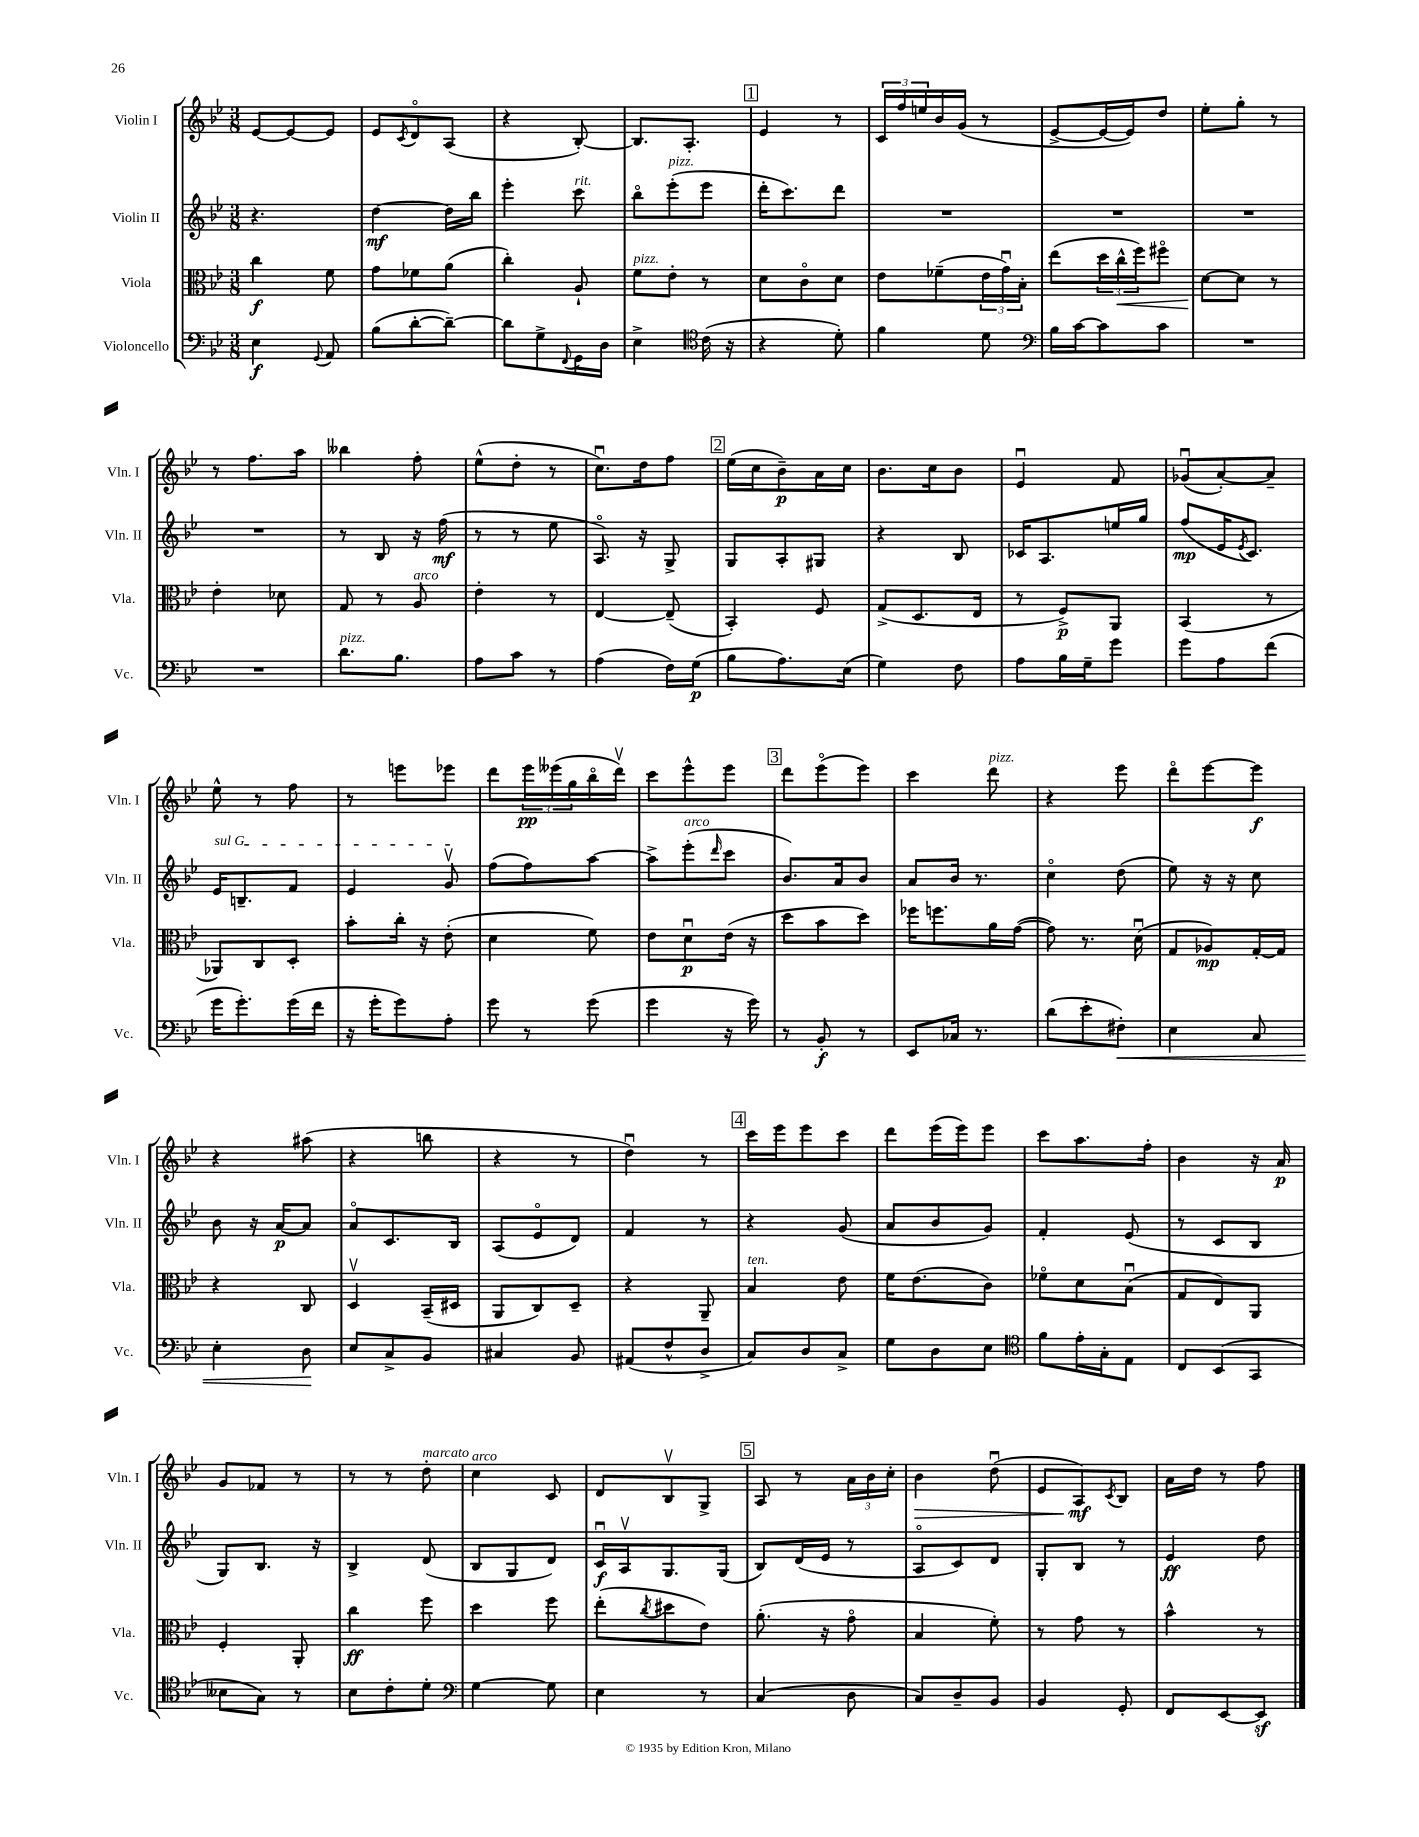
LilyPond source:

<<
\new StaffGroup <<
\new Staff = "s0" \with { instrumentName = "Violin I" shortInstrumentName = "Vln. I" } {
    \clef treble \key bes \major \numericTimeSignature \time 3/8
    ees'8~ ees'8~ ees'8 |
    ees'8 \acciaccatura { c'8 } d'8\flageolet a8( |
    r4 bes8~-.) |
    bes8. a8.-. |
    \mark \markup { \box "1" } ees'4 r8 |
    \tuplet 3/2 { c'16 f''16 e''16 } bes'16 g'16( r8 |
    ees'8~-> ees'16~ ees'16) d''8 |
    ees''8-. g''8-. r8 |
    r8 f''8. a''16 |
    beses''4 f''8-. |
    ees''8-^( d''8-. r8 |
    c''8.\downbow) d''16 f''8 |
    \mark \markup { \box "2" } ees''16( c''16 bes'8--\p) a'16 c''16 |
    bes'8. c''16 bes'8 |
    ees'4\downbow f'8 |
    ges'8\downbow( a'8~-.) a'8-- |
    ees''8-^ r8 f''8 |
    r8 e'''8 ees'''8 |
    d'''8 \tuplet 3/2 { ees'''16\pp eeses'''16( g''16 } bes''16\flageolet d'''16\upbow) |
    c'''8 ees'''8-^ ees'''8 |
    \mark \markup { \box "3" } d'''8 ees'''8\flageolet( ees'''8) |
    c'''4 d'''8^\markup { \italic "pizz." } |
    r4 ees'''8 |
    d'''8\flageolet ees'''8~ ees'''8\f |
    r4 ais''8( |
    r4 b''8 |
    r4 r8 |
    d''4\downbow) r8 |
    \mark \markup { \box "4" } c'''16 ees'''16 ees'''8 c'''8 |
    d'''8 ees'''16( ees'''16) ees'''8 |
    c'''8 a''8. f''16-. |
    bes'4 r16 a'16\p |
    g'8 fes'8 r8 |
    r8 r8 d''8-.^\markup { \italic "marcato" } |
    c''4^\markup { \italic "arco" } c'8 |
    d'8 bes8\upbow g8-> |
    \mark \markup { \box "5" } a8 r8 \tuplet 3/2 { a'16 bes'16 c''16-. } |
    bes'4\> d''8\downbow( |
    ees'8 a8\mf\!) \acciaccatura { c'8 } bes8 |
    a'16 d''16 r8 f''8 \bar "|." |
}
\new Staff = "s1" \with { instrumentName = "Violin II" shortInstrumentName = "Vln. II" } {
    \clef treble \key bes \major \numericTimeSignature \time 3/8
    r4. |
    d''4~\mf d''16 bes''16 |
    ees'''4-. c'''8^\markup { \italic "rit." } |
    bes''8\flageolet ees'''8-.^\markup { \italic "pizz." }( ees'''8 |
    \mark \markup { \box "1" } d'''16-. c'''8.) d'''8 |
    R4. |
    R4. |
    R4. |
    R4. |
    r8 bes8 r16 f''16\mf( |
    r8 r8 ees''8 |
    a8.\flageolet) r16 g8-> |
    \mark \markup { \box "2" } g8 a8-. gis8 |
    r4 bes8 |
    ces'16 a8. e''16 g''16 |
    f''8\mp( ees'16 \acciaccatura { ees'8 } c'8.) |
    \once \override TextSpanner.bound-details.left.text = \markup { \italic "sul G" } ees'16\startTextSpan b8.-- f'8 |
    ees'4 g'8\upbow\stopTextSpan |
    f''8( f''8) a''8~ |
    a''8-> ees'''8-.^\markup { \italic "arco" }( \grace { d'''16 } c'''8 |
    \mark \markup { \box "3" } bes'8.) a'16 bes'8 |
    a'8 bes'16 r8. |
    c''4\flageolet d''8( |
    ees''8) r16 r16 c''8 |
    bes'8 r16 a'16~\p a'8 |
    a'8\flageolet c'8. bes16 |
    a8( ees'8\flageolet d'8) |
    f'4 r8 |
    \mark \markup { \box "4" } r4 g'8( |
    a'8 bes'8 g'8) |
    f'4-. ees'8( |
    r8 c'8 bes8 |
    g8) bes8. r16 |
    bes4-> d'8( |
    bes8 g8 d'8) |
    c'16\downbow\f a16\upbow g8. g16( |
    \mark \markup { \box "5" } bes8) d'16( ees'16 r8 |
    a8\flageolet c'8) d'8 |
    g8-. bes8 r8 |
    ees'4\ff d''8 \bar "|." |
}
\new Staff = "s2" \with { instrumentName = "Viola" shortInstrumentName = "Vla." } {
    \clef alto \key bes \major \numericTimeSignature \time 3/8
    c''4\f f'8 |
    g'8 fes'8 a'8( |
    c''4-.) a8-! |
    f'8^\markup { \italic "pizz." } ees'8-. r8 |
    \mark \markup { \box "1" } d'8 c'8\flageolet d'8 |
    ees'8 fes'8--( \tuplet 3/2 { ees'16 g'16\downbow) bes16-. } |
    ees''8( \tuplet 3/2 { d''16 c''16-^\< f''16) } fis''8\flageolet |
    d'8~\! d'8 r8 |
    ees'4-. des'8 |
    g8 r8 a8^\markup { \italic "arco" } |
    ees'4-. r8 |
    ees4~ ees8--( |
    \mark \markup { \box "2" } bes,4-.) f8 |
    g8->( d8. ees16 |
    r8 f8->\p) a,8 |
    bes,4( r8 |
    aes,8) c8 d8-. |
    bes'8-. c''16-. r16 ees'8-.( |
    d'4 f'8) |
    ees'8 d'8\downbow\p ees'16( r16 |
    \mark \markup { \box "3" } d''8 bes'8 d''8) |
    fes''16 f''8. a'16 g'16~( |
    g'8) r8. d'16\downbow( |
    g8 aes8\mp) g16~-. g16 |
    r4 c8 |
    d4\upbow bes,16--( dis16 |
    a,8 c8) d8-- |
    r4 a,8-- |
    \mark \markup { \box "4" } bes4^\markup { \italic "ten." } ees'8 |
    f'16 ees'8.( c'8) |
    fes'8\flageolet d'8 bes8\downbow( |
    g8 ees8) a,8 |
    f4-. a,8-. |
    c''4\ff f''8 |
    d''4 f''8 |
    ees''8-.( \acciaccatura { c''8 } dis''8 ees'8) |
    \mark \markup { \box "5" } a'8.-.( r16 g'8\flageolet |
    bes4 f'8-.) |
    r8 g'8 r8 |
    bes'4-^ r8 \bar "|." |
}
\new Staff = "s3" \with { instrumentName = "Violoncello" shortInstrumentName = "Vc." } {
    \clef bass \key bes \major \numericTimeSignature \time 3/8
    ees4\f \appoggiatura { g,8 } a,8 |
    bes8( d'8~-. d'8~--) |
    d'8 g8-> \appoggiatura { f,8 } g,16 d16 |
    ees4-> \clef tenor c'16( r16 |
    \mark \markup { \box "1" } r4 d'8-.) |
    f'4 d'8 |
    \clef bass bes16 c'16~ c'8 c'8 |
    R4. |
    R4. |
    d'8.^\markup { \italic "pizz." } bes8. |
    a8 c'8 r8 |
    a4( f16) g16\p( |
    \mark \markup { \box "2" } bes8 a8.) ees16( |
    g4) f8 |
    a8 bes16 g16-- g'8 |
    g'8 a8 f'8( |
    g'16 g'8.-.) g'16( f'16 |
    r16 g'16-. g'8) a8-. |
    g'8 r8 g'8( |
    g'4 r16 g'16) |
    \mark \markup { \box "3" } r8 bes,8-.\f r8 |
    ees,8 ces16 r8. |
    d'8( ees'8-. fis8-.\<) |
    ees4 c8 |
    ees4-. d8\! |
    ees8 c8-> bes,8 |
    cis4 bes,8 |
    ais,8( f8-^ d8-> |
    \mark \markup { \box "4" } c8) d8 c8-> |
    g8 d8 ees8 |
    \clef tenor f'8 ees'16-. g16-. ees8 |
    c8 bes,8( g,8 |
    beses8 g8) r8 |
    bes8 c'8-. d'8-. |
    \clef bass g4~ g8 |
    ees4 r8 |
    \mark \markup { \box "5" } c4( d8 |
    c8) d8-- bes,8 |
    bes,4 g,8-. |
    f,8 ees,8~ ees,8\sf \bar "|." |
}
>>
>>
\layout { \context { \Score \remove "Bar_number_engraver" } }
